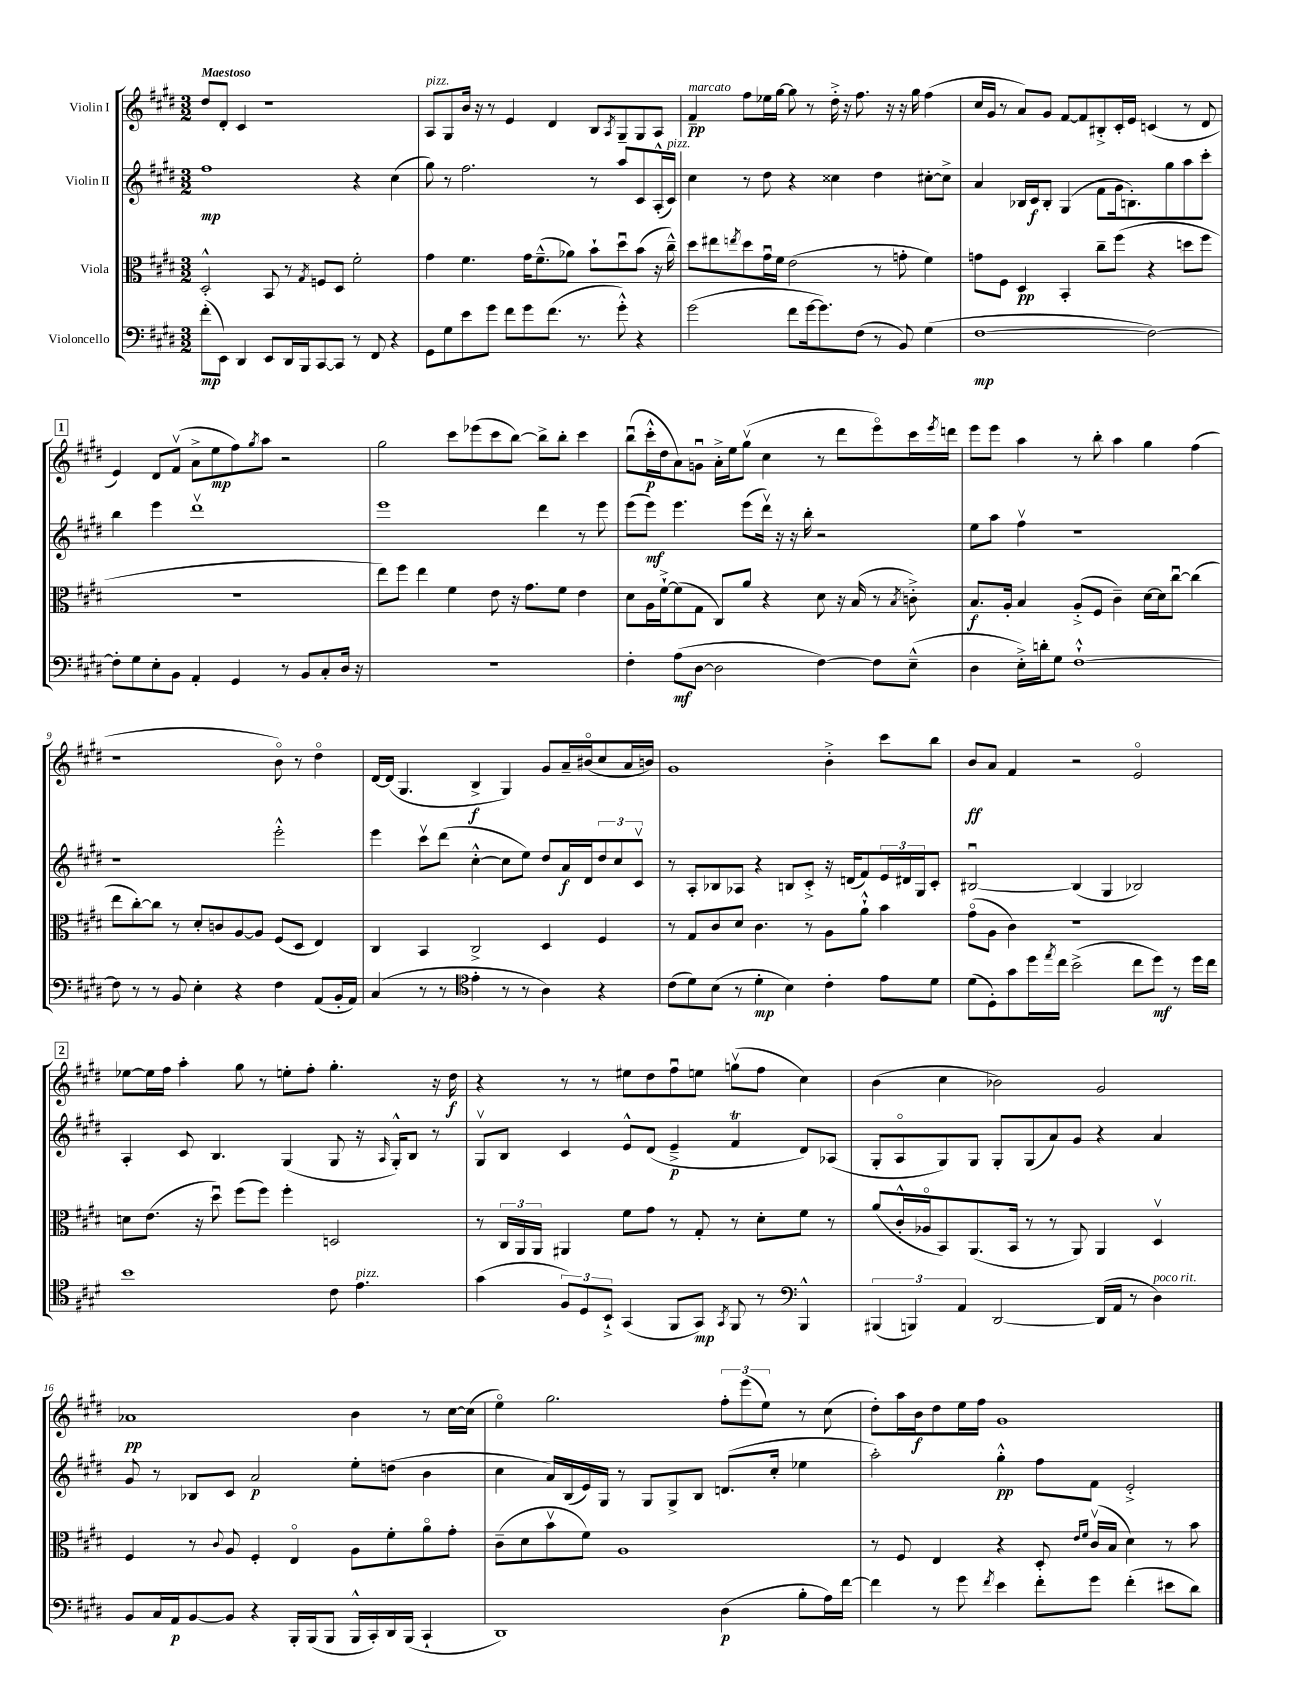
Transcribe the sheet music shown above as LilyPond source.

<<
\new StaffGroup <<
\new Staff = "s0" \with { instrumentName = "Violin I" } {
    \clef treble \key e \major \numericTimeSignature \time 3/2 \tempo "Maestoso"
    dis''8 dis'8-. cis'4 r1 |
    a8^\markup { \italic "pizz." } gis8 b'16 r16 r8 e'4 dis'4 b8 \acciaccatura { a8 } gis8-- gis8 a8 |
    fis'4--\pp^\markup { \italic "marcato" } fis''8 ees''16 gis''16~ gis''8 r8 dis''16-.-> r16 fis''8. r16 r16 gis''16 fis''4( |
    cis''16 gis'16 r8 a'8) gis'8 fis'8~ fis'8 bis8-.-> cis'16-. e'16 c'4( r8 dis'8 |
    \mark \markup { \box "1" } e'4) dis'8 fis'8\upbow( a'8-> e''8\mp fis''8) \acciaccatura { gis''8 } a''8 r2 |
    gis''2 cis'''8 ees'''8( cis'''8 b''8~) b''8-> b''8-. cis'''4 |
    b''8\downbow( cis'''16-.-^\p dis''16 a'8) g'8\downbow a'16-.-> e''16 gis''8\upbow( cis''4 r8 dis'''8 e'''8\flageolet) cis'''16 \acciaccatura { e'''8 } d'''16 |
    e'''8 e'''8 a''4 r8 b''8-. a''4 gis''4 fis''4( |
    r1 b'8\flageolet) r8 dis''4\flageolet |
    dis'16~ dis'16( gis4. b4->\f gis4) gis'8 a'16-- bis'16\flageolet( cis''8 a'16 b'16) |
    gis'1 b'4-.-> cis'''8 b''8 |
    b'8\ff a'8 fis'4 r2 e'2\flageolet |
    \mark \markup { \box "2" } ees''8~ ees''16 fis''16 a''4-. gis''8 r8 e''8-. fis''8-. gis''4.-. r16 dis''16\f |
    r4 r8 r8 eis''8 dis''8 fis''8\downbow e''8 g''8\upbow( fis''8 cis''4) |
    b'4( cis''4 bes'2) gis'2 |
    aes'1\pp b'4 r8 cis''16~ cis''16( |
    e''4\flageolet) gis''2. \tuplet 3/2 { fis''8-. e'''8( e''8) } r8 cis''8( |
    dis''8-.) a''16 b'16\f dis''8 e''16 fis''16 gis'1 \bar "|." |
}
\new Staff = "s1" \with { instrumentName = "Violin II" } {
    \clef treble \key e \major \numericTimeSignature \time 3/2
    fis''1\mp r4 cis''4( |
    gis''8) r8 fis''2. r8 a''8 cis'8 a16-.-^( cis'16^\markup { \italic "pizz." }) |
    cis''4 r8 dis''8 r4 cisis''4 dis''4 cis''8~-. cis''8-> |
    a'4 bes16 cis'16\f bes8-. gis4( fis'8 gis'16 b8.-.) gis''8 a''8 cis'''8-. |
    \mark \markup { \box "1" } b''4 e'''4 dis'''1\upbow |
    e'''1 dis'''4 r8 e'''8 |
    e'''8( e'''8\mf) e'''4. e'''8( dis'''16\upbow) r16 r16 b''16-. r2 |
    e''8 a''8 fis''4\upbow r1 |
    r1 e'''2-.-^ |
    e'''4 cis'''8\upbow dis'''8( cis''4~-.-^ cis''8 e''8) dis''8 a'16\f dis'16 \tuplet 3/2 { dis''8 cis''8 cis'8\upbow } |
    r8 a8-. bes8 aes8 r4 b8 cis'8-.-> r16 d'16( fis'8) \tuplet 3/2 { e'16 dis'16 gis16 } cis'8-. |
    bis2~\downbow bis4( gis4 bes2) |
    \mark \markup { \box "2" } a4-. cis'8 b4. gis4( gis8 r16 \grace { a16 } gis16-.-^) b8 r8 |
    gis8\upbow b8 cis'4 e'8-^ dis'8( e'4--->\p fis'4\trill dis'8) aes8( |
    gis8-. a8\flageolet gis8) gis8 gis8-. gis8( a'8) gis'8 r4 a'4 |
    gis'8 r8 bes8 cis'8 a'2\p e''8-. d''8( b'4 |
    cis''4 a'16) b16( e'16) gis16 r8 gis8 gis8-> b8 d'8.( cis''16-. ees''4 |
    a''2-.) gis''4-.-^\pp fis''8 fis'8 e'2-.-> \bar "|." |
}
\new Staff = "s2" \with { instrumentName = "Viola" } {
    \clef alto \key e \major \numericTimeSignature \time 3/2
    dis2-.-^ b,8 r8 \acciaccatura { gis8 } f8 dis8 fis'2-. |
    gis'4 fis'4. gis'16 fis'8.---^( aes'8) b'8-! dis''8\downbow b'8( r16 cis''16---^) |
    dis''8 eis''8 \acciaccatura { e''8 } dis''8 gis'16\downbow fis'16 e'2( r8 g'8-. fis'4) |
    g'8 fis8 dis4\pp b,4-. cis''8-- fis''8( r4 d''8 fis''8 |
    \mark \markup { \box "1" } R1. |
    e''8) fis''8 e''4 fis'4 e'8 r16 gis'8. fis'8 e'4 |
    dis'8 a16 fis'16~-!-> fis'8( gis8 cis8) a'8 r4 dis'8 r16 b16( r8 \acciaccatura { b8 } c'8-.->) |
    b8.\f a16-. b4 a8-.->( fis8 cis'4--) dis'16~ dis'16 cis''8~\downbow cis''4( |
    e''8 cis''8~-.) cis''8 r8 dis'8-. c'8 a8~ a8 fis8( dis8 e4) |
    cis4 b,4 cis2-> dis4 fis4 |
    r8 gis8 cis'8 dis'8 cis'4. r8 a8 a'8-!-^ b'4 |
    gis'8\flageolet( a8 cis'4) r1 |
    \mark \markup { \box "2" } d'8 e'8.( r16 dis''8\downbow) fis''8( fis''8) fis''4-. d2 |
    r8 \tuplet 3/2 { cis16 a,16 a,16 } ais,4 fis'8 gis'8 r8 gis8-. r8 dis'8-. fis'8 r8 |
    a'8( cis'16-.-^ aes16\flageolet b,8) a,8.( b,16 r8 r8 a,8) a,4 dis4\upbow |
    fis4 r8 \appoggiatura { cis'8 } a8 fis4-. e4\flageolet a8 fis'8-. a'8\flageolet gis'8-. |
    cis'8--( dis'8 b'8\upbow fis'8) a1 |
    r8 fis8 e4 r4 dis8-. \grace { e'16 fis'16 } cis'16\upbow( b16 dis'4) r8 b'8 \bar "|." |
}
\new Staff = "s3" \with { instrumentName = "Violoncello" } {
    \clef bass \key e \major \numericTimeSignature \time 3/2
    fis'8-.\mp( e,8) dis,4 e,8 dis,16 b,,16 cis,8~ cis,8 r8 fis,8 r4 |
    gis,8 gis8 e'8 gis'8 fis'8 gis'8 fis'8.( r8. gis'8-.-^) r4 |
    gis'2( fis'8 gis'16~ gis'8.) fis8( r8 b,8) gis4( |
    fis1~\mp fis2~) |
    \mark \markup { \box "1" } fis8-. gis8 e8-. b,8 a,4-. gis,4 r8 b,8 cis8-. dis16 r16 |
    R1. |
    fis4-. a8\mf( dis8~ dis2 fis4~) fis8 e8---^( |
    dis4 e16-.->) d'16-. gis8 fis1~-!-^ |
    fis8 r8 r8 b,8 e4-. r4 fis4 a,8( b,16-. a,16) |
    cis4( r8 r8 \clef tenor e'4-. r8 r8 a4) r4 |
    cis'8( dis'8) b8( r8 dis'4-.\mp b4) cis'4-. e'8 dis'8 |
    dis'8( dis8-.) gis'8 dis''16 \acciaccatura { e''8 } cis''16 b'2->( cis''8 dis''8\mf) r8 dis''16 cis''16 |
    \mark \markup { \box "2" } b'1 cis'8 e'4.^\markup { \italic "pizz." } |
    gis'4( \tuplet 3/2 { fis8) dis8 b,8-!-> } gis,4( fis,8 gis,8\mp) \acciaccatura { gis,8 } fis,8 r8 \clef bass b,,4-^ |
    \tuplet 3/2 { bis,,4( b,,4) a,4 } dis,2~ dis,16( a,16 r8 dis4^\markup { \italic "poco rit." }) |
    b,8 cis16 a,16\p b,8~ b,8 r4 b,,16-. b,,16( b,,8 b,,16-^ cis,16-.) dis,16 b,,16( cis,4-! |
    dis,1) dis4\p( b8-. a16) fis'16~ |
    fis'4 r8 gis'8 \acciaccatura { fis'8 } e'4 fis'8-. gis'8 fis'4-.( eis'8 dis'8) \bar "|." |
}
>>
>>
